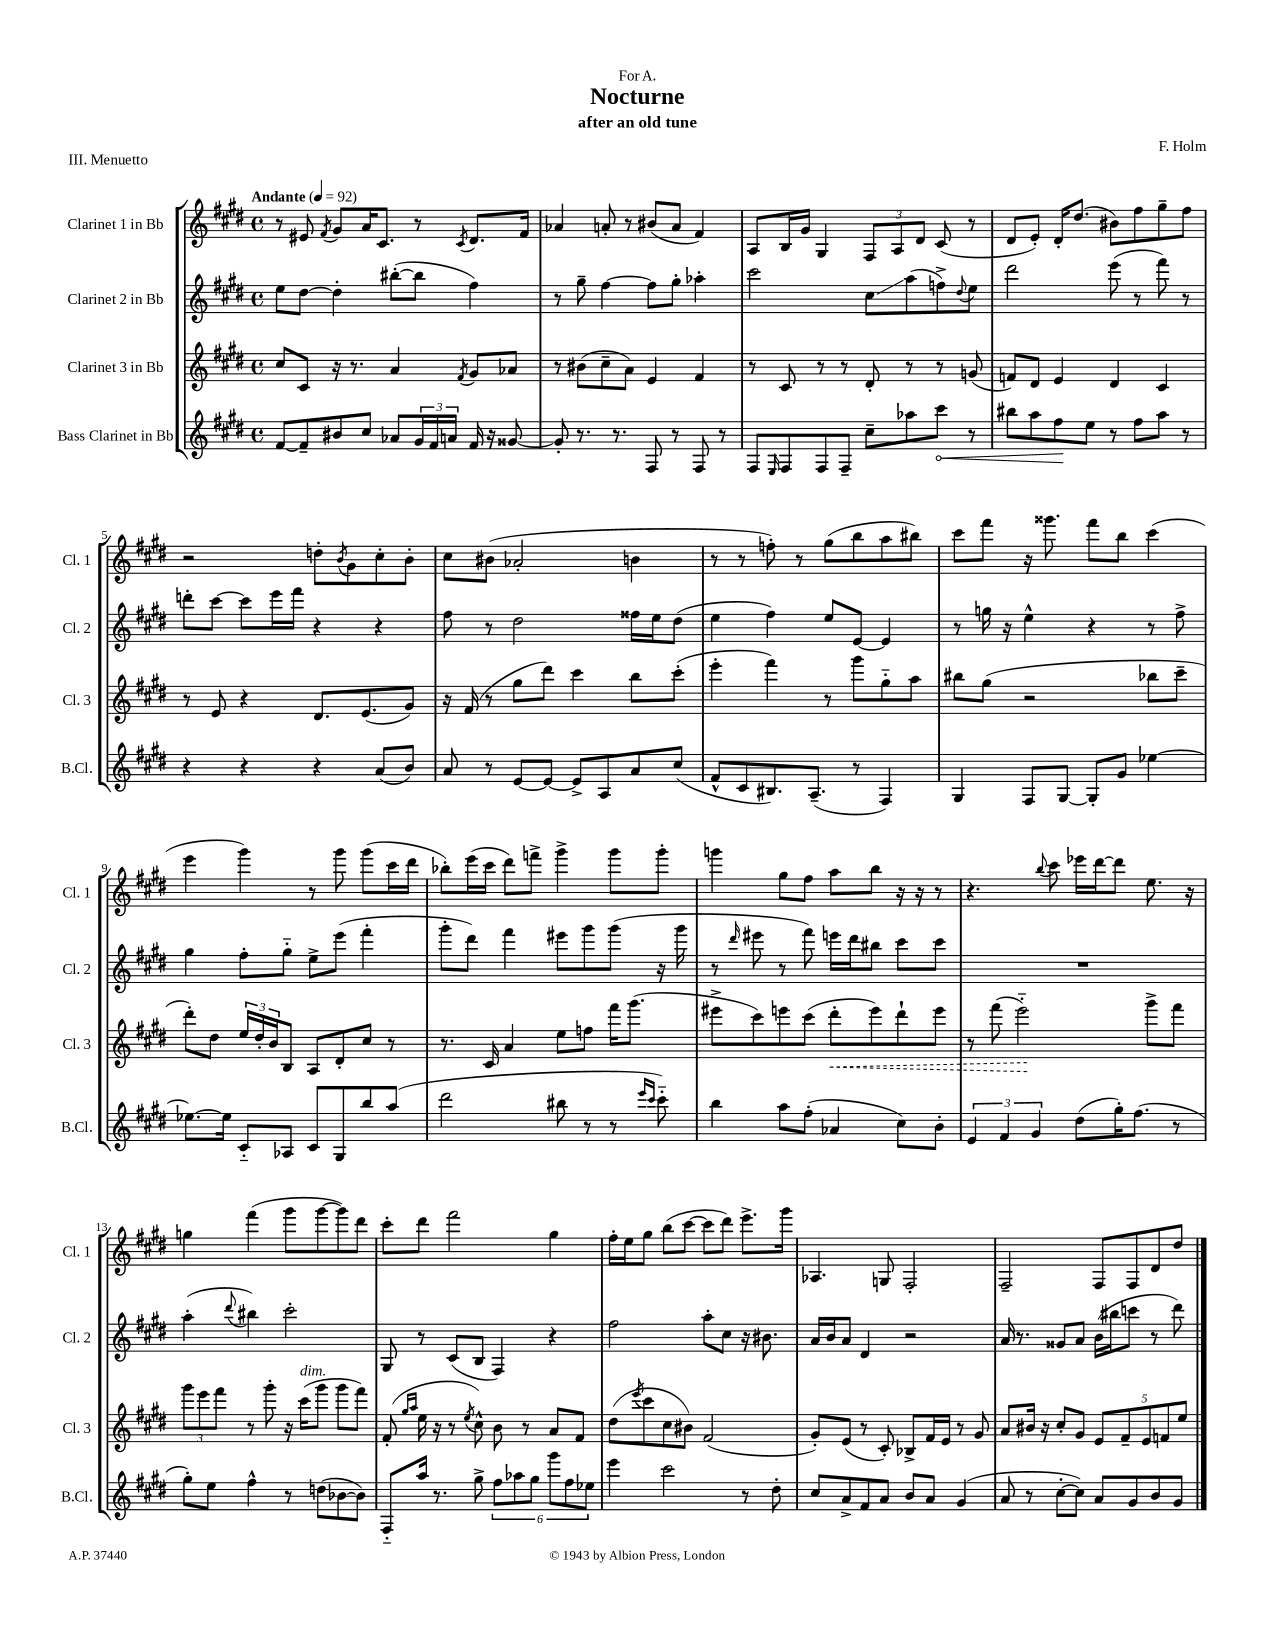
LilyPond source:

\header { title = "Nocturne" composer = "F. Holm" subtitle = "after an old tune" dedication = "For A." piece = "III. Menuetto" }
<<
\new StaffGroup <<
\new Staff = "s0" \with { instrumentName = "Clarinet 1 in Bb" shortInstrumentName = "Cl. 1" } {
    \clef treble \key e \major \defaultTimeSignature \time 4/4 \tempo "Andante" 4 = 92
    r8 eis'8 \acciaccatura { fis'8 } gis'8 a'16 cis'8. r8 \acciaccatura { cis'8 } dis'8. fis'16 |
    aes'4 a'8-. r8 bis'8( a'8 fis'4) |
    a8 b16 gis'16 gis4 \tuplet 3/2 { fis8 a8 dis'8 } cis'8( r8 |
    dis'8 e'8-.) dis'16-. dis''8.( bis'8) fis''8 gis''8-- fis''8 |
    r2 d''8-. \acciaccatura { b'8 } gis'8 cis''8-. b'8-. |
    cis''8 bis'8( aes'2-. b'4 |
    r8 r8 f''8-.) r8 gis''8( b''8 a''8 bis''8) |
    cis'''8 fis'''8 r16 gisis'''8. fis'''8 b''8 cis'''4( |
    e'''4 gis'''4) r8 gis'''8 gis'''8( cis'''16 dis'''16 |
    bes''8-.) e'''16( cis'''16 dis'''8) f'''8-> gis'''4-> gis'''8 gis'''8-. |
    g'''4 gis''8 fis''8 a''8 b''8 r16 r16 r8 |
    r4. \appoggiatura { b''8 } cis'''8 ees'''16 dis'''16~ dis'''8 e''8. r16 |
    g''4 fis'''4( gis'''8 gis'''8~ gis'''8) dis'''8 |
    cis'''8-. dis'''8 fis'''2 gis''4 |
    fis''16-. e''16 gis''8 b''8( cis'''8~ cis'''8 dis'''8) e'''8.-> gis'''16 |
    aes4. g8 fis2-. |
    fis2-- fis8 fis8 dis'8 dis''8 \bar "|." |
}
\new Staff = "s1" \with { instrumentName = "Clarinet 2 in Bb" shortInstrumentName = "Cl. 2" } {
    \clef treble \key e \major \defaultTimeSignature \time 4/4
    e''8 dis''8~ dis''4-. bis''8~-.( bis''8 fis''4) |
    r8 gis''8-- fis''4~ fis''8 gis''8-. aes''4-. |
    cis'''2 cis''8\glissando a''8( f''8->) \appoggiatura { dis''8 } e''8 |
    dis'''2 e'''8( r8 fis'''8) r8 |
    d'''8-. cis'''8~ cis'''8 e'''16 fis'''16 r4 r4 |
    fis''8 r8 dis''2 fisis''16 e''16 dis''8( |
    e''4 fis''4) e''8 e'8~ e'4 |
    r8 g''16 r16 e''4-^ r4 r8 fis''8-> |
    gis''4 fis''8-. gis''8-_ e''8-> e'''8( fis'''4-. |
    gis'''8-. dis'''8) fis'''4 eis'''8 gis'''8 gis'''8( r16 gis'''16 |
    r8 \grace { dis'''16 } eis'''8 r8 fis'''8) e'''16 dis'''16 bis''8 cis'''8 cis'''8 |
    R1 |
    a''4-.( \appoggiatura { dis'''8 } bis''4) cis'''2-. |
    gis8 r8 cis'8( b8 fis4) r4 |
    fis''2 a''8-. cis''8 r16 bis'8. |
    a'16 b'16 a'8 dis'4 r2 |
    a'16 r8. gisis'8 a'8 b'16( bis''16 c'''8 r8 dis'''8) \bar "|." |
}
\new Staff = "s2" \with { instrumentName = "Clarinet 3 in Bb" shortInstrumentName = "Cl. 3" } {
    \clef treble \key e \major \defaultTimeSignature \time 4/4
    cis''8 cis'8 r16 r8. a'4 \acciaccatura { fis'8 } gis'8 aes'8 |
    r8 bis'8( cis''8-- a'8) e'4 fis'4 |
    r8 cis'8 r8 r8 dis'8-. r8 r8 g'8( |
    f'8) dis'8 e'4 dis'4 cis'4 |
    r8 e'8 r4 dis'8. e'8.( gis'8) |
    r16 fis'16( r8 gis''8 dis'''8) cis'''4 b''8 cis'''8-.( |
    e'''4-. fis'''4) r8 gis'''8 gis''8-_ a''8 |
    bis''8 gis''8( r2 bes''8 cis'''8-- |
    dis'''8-.) dis''8 \tuplet 3/2 { e''16 dis''16-. b'16 } b8 a8 dis'8-. cis''8 r8 |
    r8. cis'16 a'4 e''8 f''8 fis'''16 gis'''8.( |
    eis'''8-> cis'''8) e'''8 cis'''8( \once \override Hairpin.style = #'dashed-line dis'''8-.\< e'''8) dis'''8-! e'''8 |
    r8 fis'''8( e'''2-_\!) gis'''8-> fis'''8 |
    \tuplet 3/2 { gis'''8 e'''8 fis'''8 } r8 gis'''8-. r16 cis'''16^\markup { \italic "dim." }( gis'''8 gis'''8 fis'''8) |
    fis'8-.( \grace { gis''16 a''16 } e''16 r16 r8 \acciaccatura { e''8 } cis''8-^) b'8 r8 a'8 fis'8 |
    dis''8( \acciaccatura { e'''8 } cis'''8 cis''8 bis'8) fis'2( |
    gis'8-.) e'8( r8 cis'8-.) bes8-> fis'16 e'16 r8 gis'8 |
    a'8 bis'16 r16 cis''8-. gis'8 \tuplet 5/4 { e'8 fis'8-- e'8 f'8 e''8 } \bar "|." |
}
\new Staff = "s3" \with { instrumentName = "Bass Clarinet in Bb" shortInstrumentName = "B.Cl." } {
    \clef treble \key e \major \defaultTimeSignature \time 4/4
    fis'8~ fis'8-- bis'8 cis''8 aes'8 \tuplet 3/2 { gis'16 fis'16 a'16 } fis'16 r16 gisis'8~ |
    gisis'8-. r8. r8. fis8 r8 fis8 r8 |
    fis8 \grace { e16 } fis8 fis8 fis8-- cis''8-- aes''8 \once \override Hairpin.circled-tip = ##t cis'''8\< r8 |
    bis''8 a''8 fis''8\! e''8 r8 fis''8 a''8 r8 |
    r4 r4 r4 a'8( b'8) |
    a'8 r8 e'8~ e'8~ e'8-> a8 a'8 cis''8( |
    fis'8-^ cis'8 bis8.) a8.--( r8 fis4) |
    gis4 fis8 gis8~ gis8-. gis'8 ees''4~ |
    ees''8.~ ees''16 cis'8-_ aes8 cis'8 gis8 b''8 a''8( |
    dis'''2 bis''8 r8 r8 \grace { e'''16 cis'''16 } cis'''8-_) |
    b''4 a''8 fis''8-.( aes'4 cis''8) b'8-. |
    \tuplet 3/2 { e'4 fis'4 gis'4 } dis''8( gis''16-.) fis''8.( r8 |
    gis''8-.) e''8 fis''4-^ r8 d''8( bes'8~ bes'8) |
    fis8-_ a''16 r8. gis''8-> \tuplet 6/4 { fis''8 aes''8 gis''8 gis'''8 fis''8 ees''8 } |
    e'''4 cis'''2 r8 dis''8-. |
    cis''8 a'8-> fis'8 a'8 b'8 a'8 gis'4( |
    a'8 r8 cis''8~-. cis''8) a'8 gis'8 b'8 gis'8 \bar "|." |
}
>>
>>
